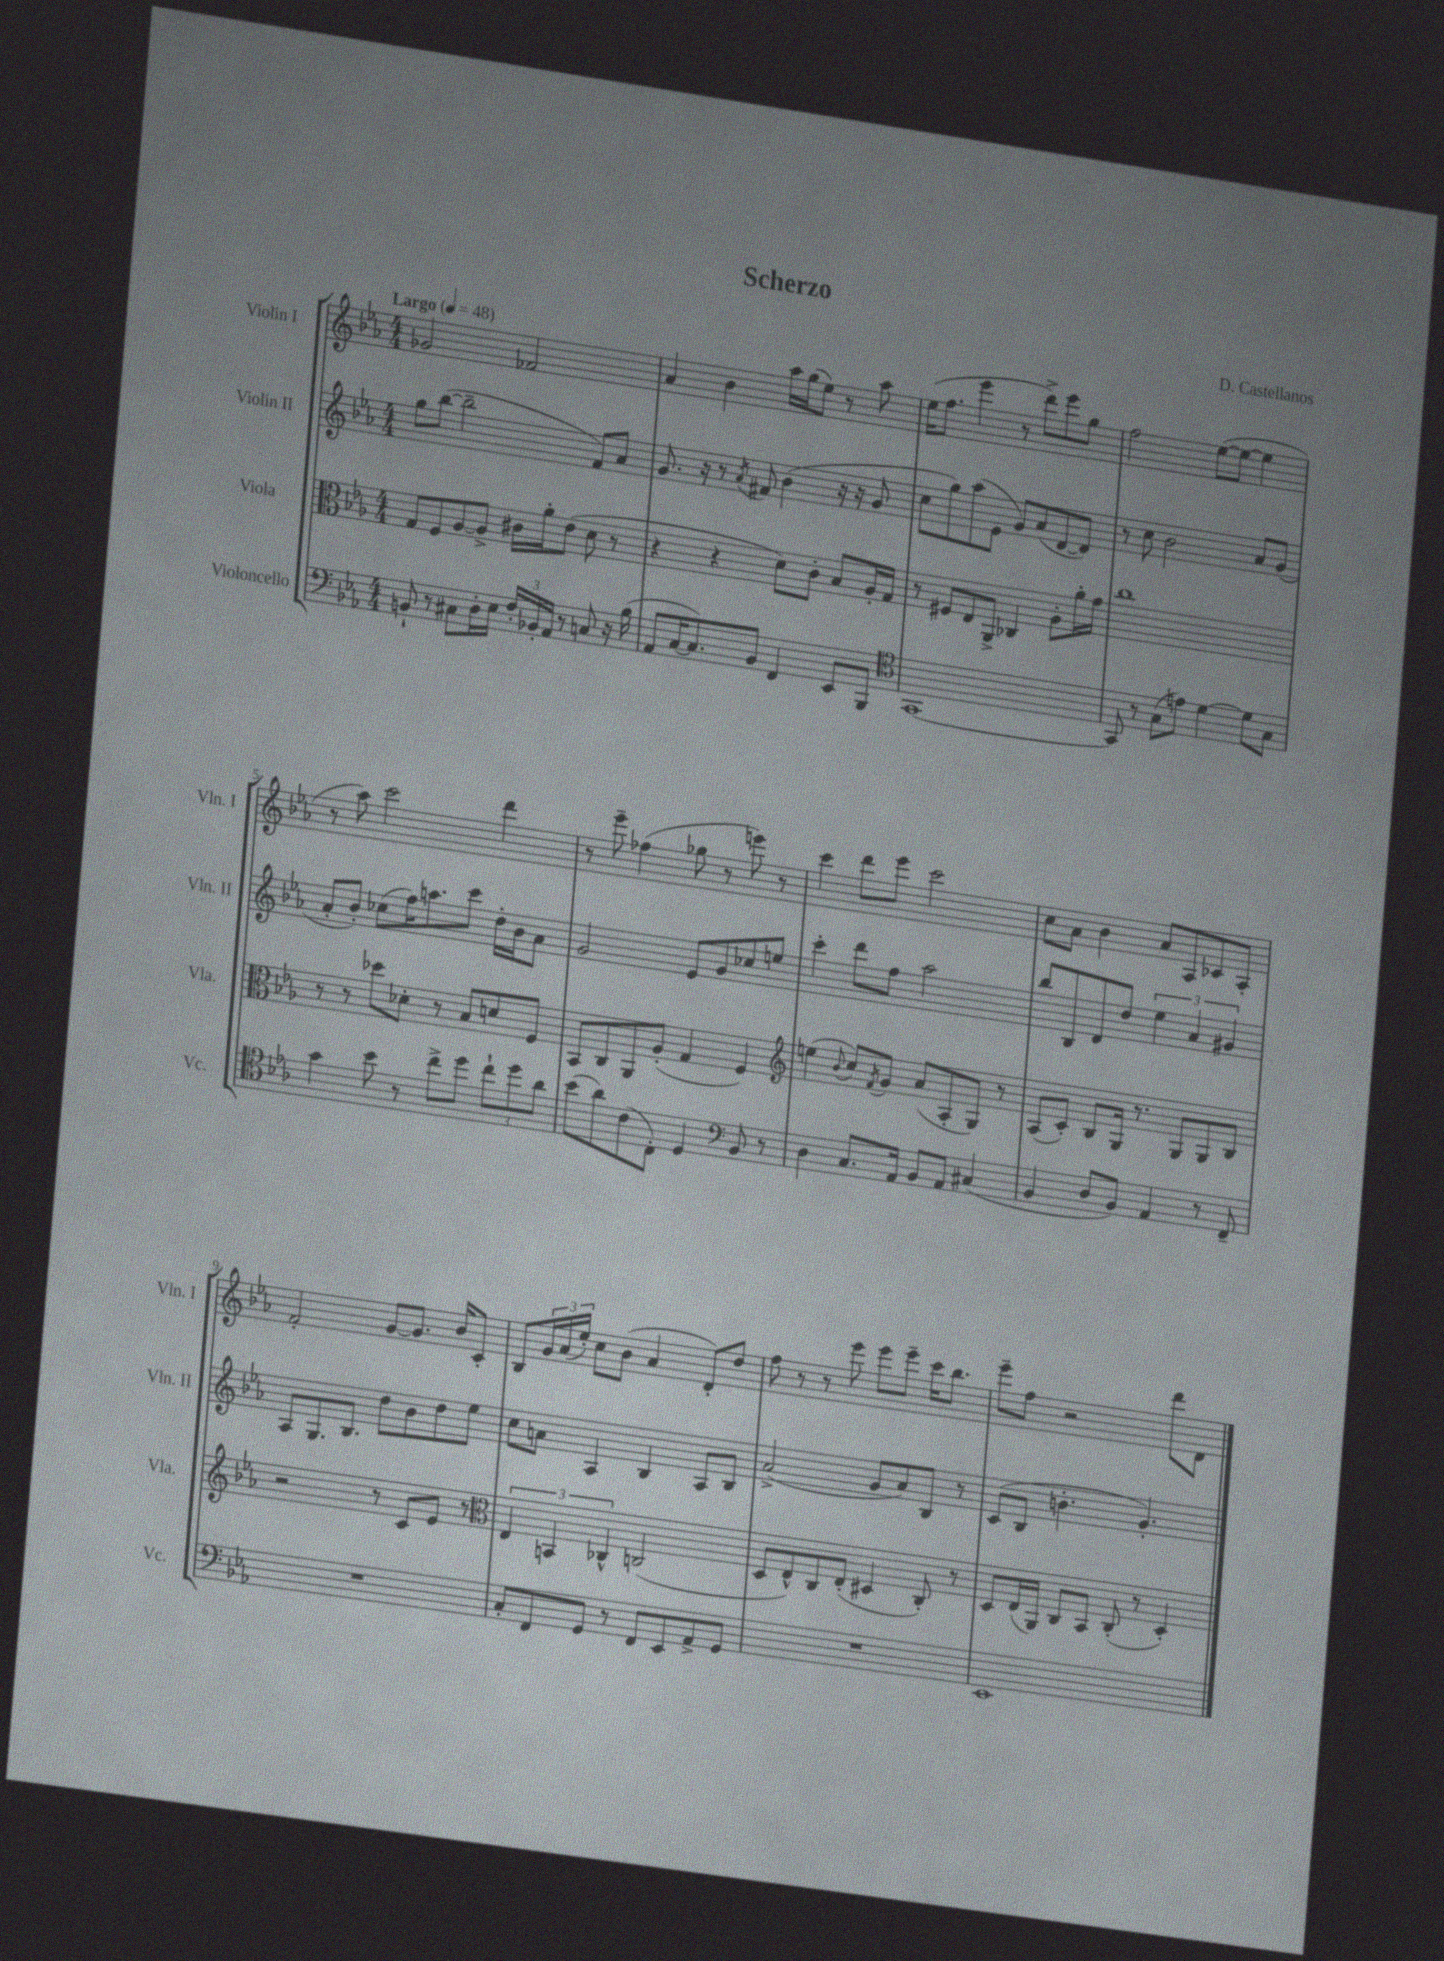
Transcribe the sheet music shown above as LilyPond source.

\header { title = "Scherzo" composer = "D. Castellanos" }
<<
\new StaffGroup <<
\new Staff = "s0" \with { instrumentName = "Violin I" shortInstrumentName = "Vln. I" } {
    \clef treble \key ees \major \numericTimeSignature \time 4/4 \tempo "Largo" 4 = 48
    ges'2 fes'2 |
    aes'4 bes'4 aes''16 g''16( ees''8) r8 aes''8 |
    ees''16( f''8. ees'''4 r8 d'''8->) ees'''8 g''8 |
    f''2 ees''8~( ees''8~ ees''4 |
    r8 aes''8) c'''2 d'''4 |
    r8 ees'''8-- fes''4( ges''8 r8 e'''8) r8 |
    c'''4 d'''8 ees'''8 c'''2 |
    c''8 aes'8 bes'4 aes'8 aes8 ces'8 aes8-. |
    f'2-. g'8~ g'8. bes'16 c'8-. |
    bes8 \tuplet 3/2 { g'16 aes'16( ees''16-.) } c''8 bes'8( aes'4 d'8-.) d''8 |
    f''8 r8 r8 ees'''8 ees'''8 ees'''8-- c'''16 bes''8. |
    ees'''8-- f''8 r2 d'''8 d'8 \bar "|." |
}
\new Staff = "s1" \with { instrumentName = "Violin II" shortInstrumentName = "Vln. II" } {
    \clef treble \key ees \major \numericTimeSignature \time 4/4
    g''8 bes''8~( bes''2-- f'8) aes'8 |
    g'8. r16 r8 \acciaccatura { aes'8 } fis'8 bes'4( r16 r16 g'8 |
    c''8 g''8) aes''8( ees'8 g'8) aes'8( d'8~ d'8) |
    r8 c''8 bes'2 aes'8 g'8( |
    aes'8-. bes'8-.) ces''8( f''16) a''8. c'''8 d''16-. bes'16 aes'8 |
    g'2 ees'8 g'8 ces''8 e''8 |
    c'''4-. d'''8 f''8 aes''2 |
    bes''8 bes8 d'8 d''8 \tuplet 3/2 { ees''4 aes'4 gis'4 } |
    aes8 g8. bes8. d''8 bes'8 d''8 ees''8 |
    c''8 a'8 aes4 bes4 aes8 bes8 |
    aes'2->( g'8 aes'8) bes8 r8 |
    c'8( bes8 b'4.-. g'4.-.) \bar "|." |
}
\new Staff = "s2" \with { instrumentName = "Viola" shortInstrumentName = "Vla." } {
    \clef alto \key ees \major \numericTimeSignature \time 4/4
    g8 f8 aes8~ aes8-> cis'16 aes'16-. ees'8( d'8 r8 |
    r4 r4 d'8) c'8-. bes8 aes16-. g16 |
    r8 fis8 ees8 aes,8-> ces4 aes8-. aes'16-. g'16 |
    c''1 |
    r8 r8 des''8 des'8-. r8 bes8 d'8 f8 |
    bes,8 c8 aes,8 aes8-.( g4 f4) |
    \clef treble e''4( \appoggiatura { bes'8 } c''8) \acciaccatura { f'8 } g'8 aes'8( aes8-. g8) r8 |
    aes8( c'8-.) bes8 g16 r8. g8 g8 bes8 |
    r2 r8 c'8 ees'8 r8 |
    \clef alto \tuplet 3/2 { ees4 b,4 ces4-^ } c2( |
    d8 ees8-^) c8 ees8-.( dis4 c8-.) r8 |
    d8 ees16( aes,16) c8 bes,8 c8-.( r8 d4-.) \bar "|." |
}
\new Staff = "s3" \with { instrumentName = "Violoncello" shortInstrumentName = "Vc." } {
    \clef bass \key ees \major \numericTimeSignature \time 4/4
    b,8-! r8 cis8 d16-. ees16 \tuplet 3/2 { f16-. bes,16-. aes,16 } r8 c8 r16 bes16( |
    aes,8 c16~ c8.) bes,8 f,4 ees,8 bes,,8 |
    \clef tenor g,1~ |
    g,8 r8 g8( e'8) d'4~ d'8 g8 |
    g'4 bes'8 r8 c''8-> d''8 \tuplet 3/2 { c''8-! d''8 aes'8 } |
    bes'8( aes'8) c'8( c8-.) d4 \clef bass bes,8 r8 |
    d4 c8. aes,16 bes,8 aes,8 cis4( |
    bes,4 d8 bes,8) aes,4 r8 f,8-- |
    R1 |
    c8-. f,8 g,8 r8 f,8 ees,8 aes,8-> g,8 |
    R1 |
    ees,1 \bar "|." |
}
>>
>>
